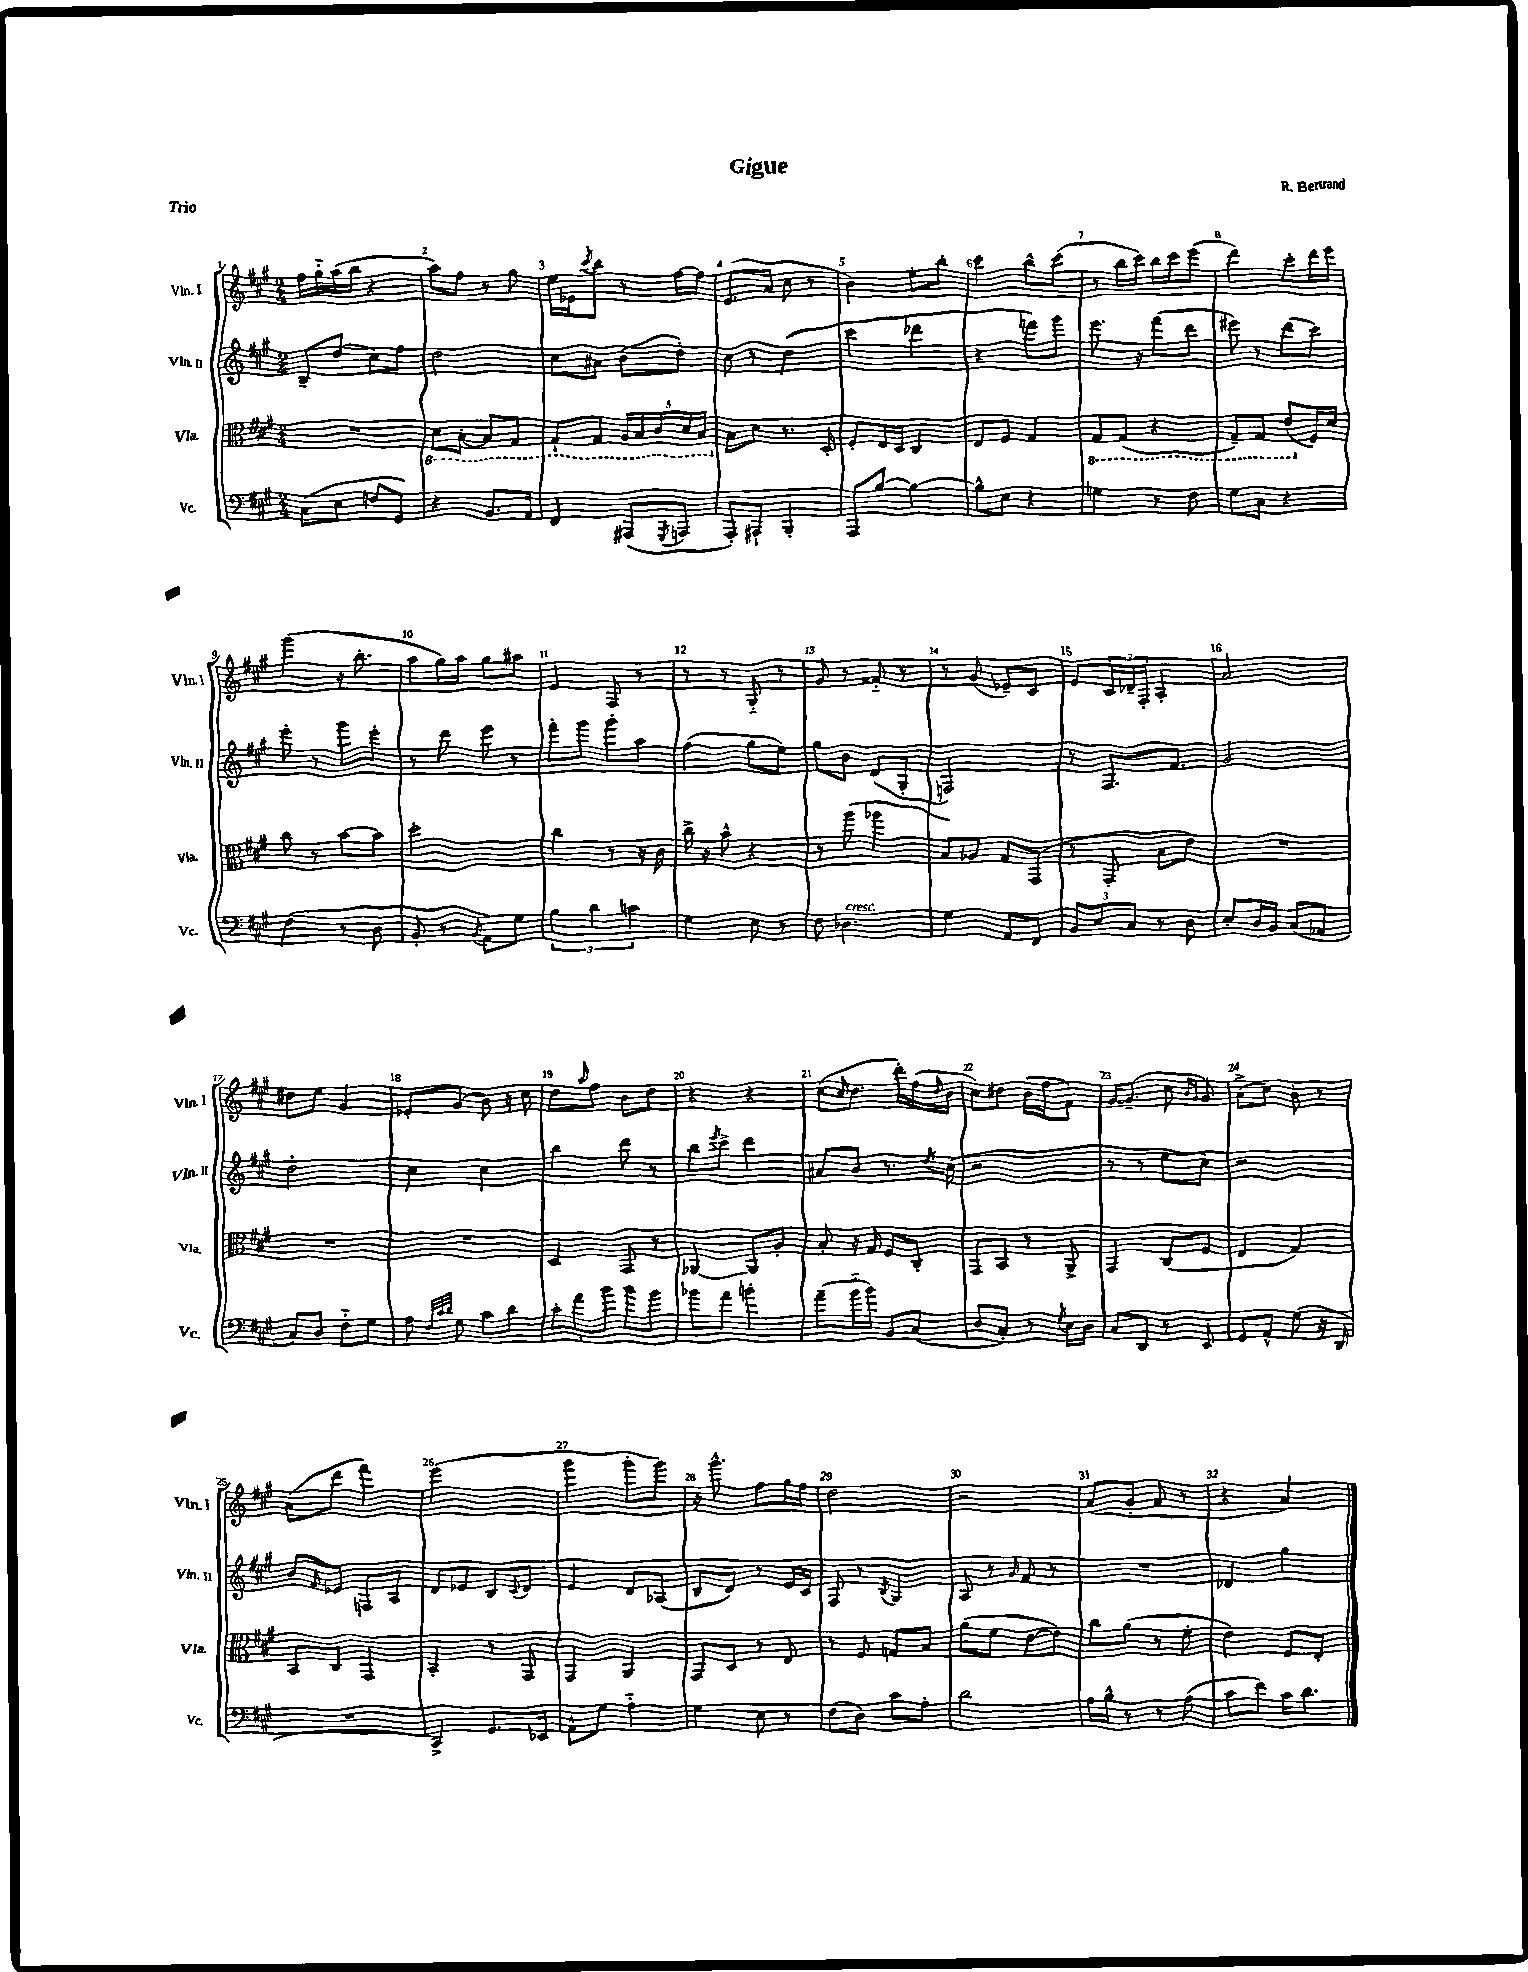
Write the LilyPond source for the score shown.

\header { title = "Gigue" composer = "R. Bertrand" piece = "Trio" }
<<
\new StaffGroup <<
\new Staff = "s0" \with { instrumentName = "Vln. I" shortInstrumentName = "Vln. I" } {
    \clef treble \key a \major \numericTimeSignature \time 2/4
    fis''16 gis''16-_ a''16( b''16 r4 |
    a''8) fis''8 r8 gis''8 |
    e''16 ees'16 \acciaccatura { cis'''8 } b''8 r8 fis''16~ fis''16 |
    e'8.( a'16 cis''8 r8 |
    b'4) e''8-. b''8-. |
    cis'''4 b''8-^ cis'''8( |
    r8 b''16 cis'''16) b''16 cis'''16 e'''8( |
    d'''4) cis'''8-. d'''16 e'''16 |
    gis'''4( r16 b''8.-. |
    a''8 gis''16) a''16 gis''8 ais''8 |
    e'4 fis8 r8 |
    r8 r8 gis8-_ r8 |
    gis'8 r8 fisis'8-_ r8 |
    r8 gis'8( ees'8--) cis'8 |
    e'8 \tuplet 3/2 { cis'16 des'16-- fis16-. } a4-. |
    a'2 |
    dis''8 e''8 gis'4 |
    ees'8-. gis'8( b'8) r16 cis''16 |
    d''8 \grace { a''16 } fis''8 b'8 d''8 |
    r4 r4 |
    cis''8( \grace { cis''16 } d''8. d'''16-.) fis''16( \grace { d''16 } b'16 |
    cis''8) dis''8 b'16( fis''16 fis'8) |
    gis'16~ gis'8.--( cis''8 \grace { b'16 gis'16 } gis'8) |
    a'8->( cis''8) b'8-. r8 |
    a'8( d'''8 fis'''4) |
    e'''2( |
    gis'''4 gis'''8-. gis'''8) |
    r16 gis'''8.-^ fis''8 gis''16 fis''16 |
    d''2 |
    r2 |
    a'8( gis'8-. fis'8 r8 |
    r4 a'4) \bar "|." |
}
\new Staff = "s1" \with { instrumentName = "Vln. II" shortInstrumentName = "Vln. II" } {
    \clef treble \key a \major \numericTimeSignature \time 2/4
    b8-- d''8( cis''8) fis''8 |
    d''2 |
    cis''8 ais'8 b'8( d''8-.) |
    cis''8 r8 d''4( |
    cis'''4 des'''4 |
    r4 f'''8) gis'''8 |
    e'''8. r16 fis'''8( d'''8 |
    eis'''8) r8 d'''8( cis'''8) |
    e'''8-. r8 gis'''8 e'''8-. |
    r8 d'''8 e'''8 r8 |
    fis'''8-. gis'''8 gis'''8-. a''8 |
    fis''4( gis''8 e''8) |
    gis''8 b'8 d'8( gis8-. |
    f2) |
    r8 fis8. fis'8. |
    gis'2 |
    d''2-. |
    cis''4 cis''4 |
    b''4 d'''8 r8 |
    b''8 \acciaccatura { e'''8 } cis'''8-> d'''4 |
    ais'8 b'8 r8. \acciaccatura { d''8 } cis''16( |
    r2 |
    r8 r8 e''8 cis''8) |
    r2 |
    b'8 \grace { fis'16 } ees'8 f8 a8 |
    d'8 ees'8 b8 \appoggiatura { cis'8 } d'8 |
    e'4 d'8 aes8( |
    b8 d'8) r8 e'16 cis'16 |
    fis8 r8 \acciaccatura { b8 } gis4 |
    a8 r8 \grace { gis'16 } fis'8 r8 |
    R2 |
    des'4 gis''4 \bar "|." |
}
\new Staff = "s2" \with { instrumentName = "Vla." shortInstrumentName = "Vla." } {
    \clef alto \key a \major \numericTimeSignature \time 2/4
    R2 |
    \ottava #-1 d8 b,8~-. b,8 gis,8 |
    gis,8-! gis,8 \tuplet 5/4 { a,16 b,16 cis16 d16 b,16 \ottava #0 } |
    b8 d'8 r8. d16-. |
    fis8-. e16 d16 cis4 |
    e8 fis8 gis4 |
    \ottava #-1 gis,8 gis,8( r4 |
    gis,8--) gis,8 e8( \ottava #0 fis16) d'16 |
    cis''8 r8 b'8~ b'8 |
    d''2-. |
    cis''4 r8 r16 cis'16 |
    cis''16-> r16 b'8-^ r4 |
    r8 a''8( aes''4 |
    b8) aes8 gis8 gis,8( |
    r8 gis,8-. b8 e'8) |
    R2 |
    R2 |
    R2 |
    d4 gis,8 r8 |
    aes,4~ aes,8 a8-. |
    b8-. r16 gis16 fis8 cis8-. |
    gis,8 b,8 r8 a,8-> |
    gis,4 cis8( fis8 |
    e4 gis4) |
    b,8 cis8 gis,4 |
    b,4-. r8 gis,8 |
    gis,4 a,4 |
    gis,8 d8 r8 e8 |
    r8 fis8 g8 b8 |
    a'8( fis'8 e'8~ e'8) |
    cis''8 a'8( r8 fis'8-. |
    e'4) fis8 e8-. \bar "|." |
}
\new Staff = "s3" \with { instrumentName = "Vc." shortInstrumentName = "Vc." } {
    \clef bass \key a \major \numericTimeSignature \time 2/4
    cis8( e8 f8 gis,8) |
    r4 b,8. a,16 |
    fis,4 ais,,8( \acciaccatura { gis,,8 } a,,8 |
    a,,8-.) ais,,8-! b,,4-. |
    a,,8 b8~ b4~ |
    b8-^ e8 r4 |
    g4 r8 fis8 |
    gis8 cis8 r4 |
    fis4( r8 d8 |
    b,8-. r8 \acciaccatura { b,8 } a,8) gis8 |
    \tuplet 3/2 { b4 d'4 c'4 } |
    gis4 e8 r8 |
    fis8 des4.^\markup { \italic "cresc." } |
    gis4 a,8 fis,8 |
    \tuplet 3/2 { b,8 e8 cis8 } r8 d8 |
    e8-. d16 b,16 cis8( aes,8 |
    cis8) d8 fis8-_ gis8 |
    a8 \grace { fis32 cis'32 d'32 } gis8 cis'8 d'8 |
    \tuplet 3/2 { cis'8-. a'8 b'8 } b'8 b'8 |
    bes'8 a'8 b'4-. |
    a'8--( b'16-_ b'16) b,8 cis8( |
    d8 cis8-.) r8 \acciaccatura { gis8 } e16 d16 |
    cis8 d,8 r8 e,8 |
    gis,8 a,8-^ gis8( r16 d,16 |
    R2 |
    cis,4->) gis,8. ees,16 |
    a,8-^ gis8 a4-_ |
    gis4 e8 r8 |
    fis8( d8) cis'8 a8-. |
    d'2 |
    a16 b16-^ r8 r8 a8( |
    cis'8 fis'8) cis'16 d'8. \bar "|." |
}
>>
>>
\layout { \context { \Score \override BarNumber.break-visibility = ##(#f #t #t) barNumberVisibility = #all-bar-numbers-visible } }
